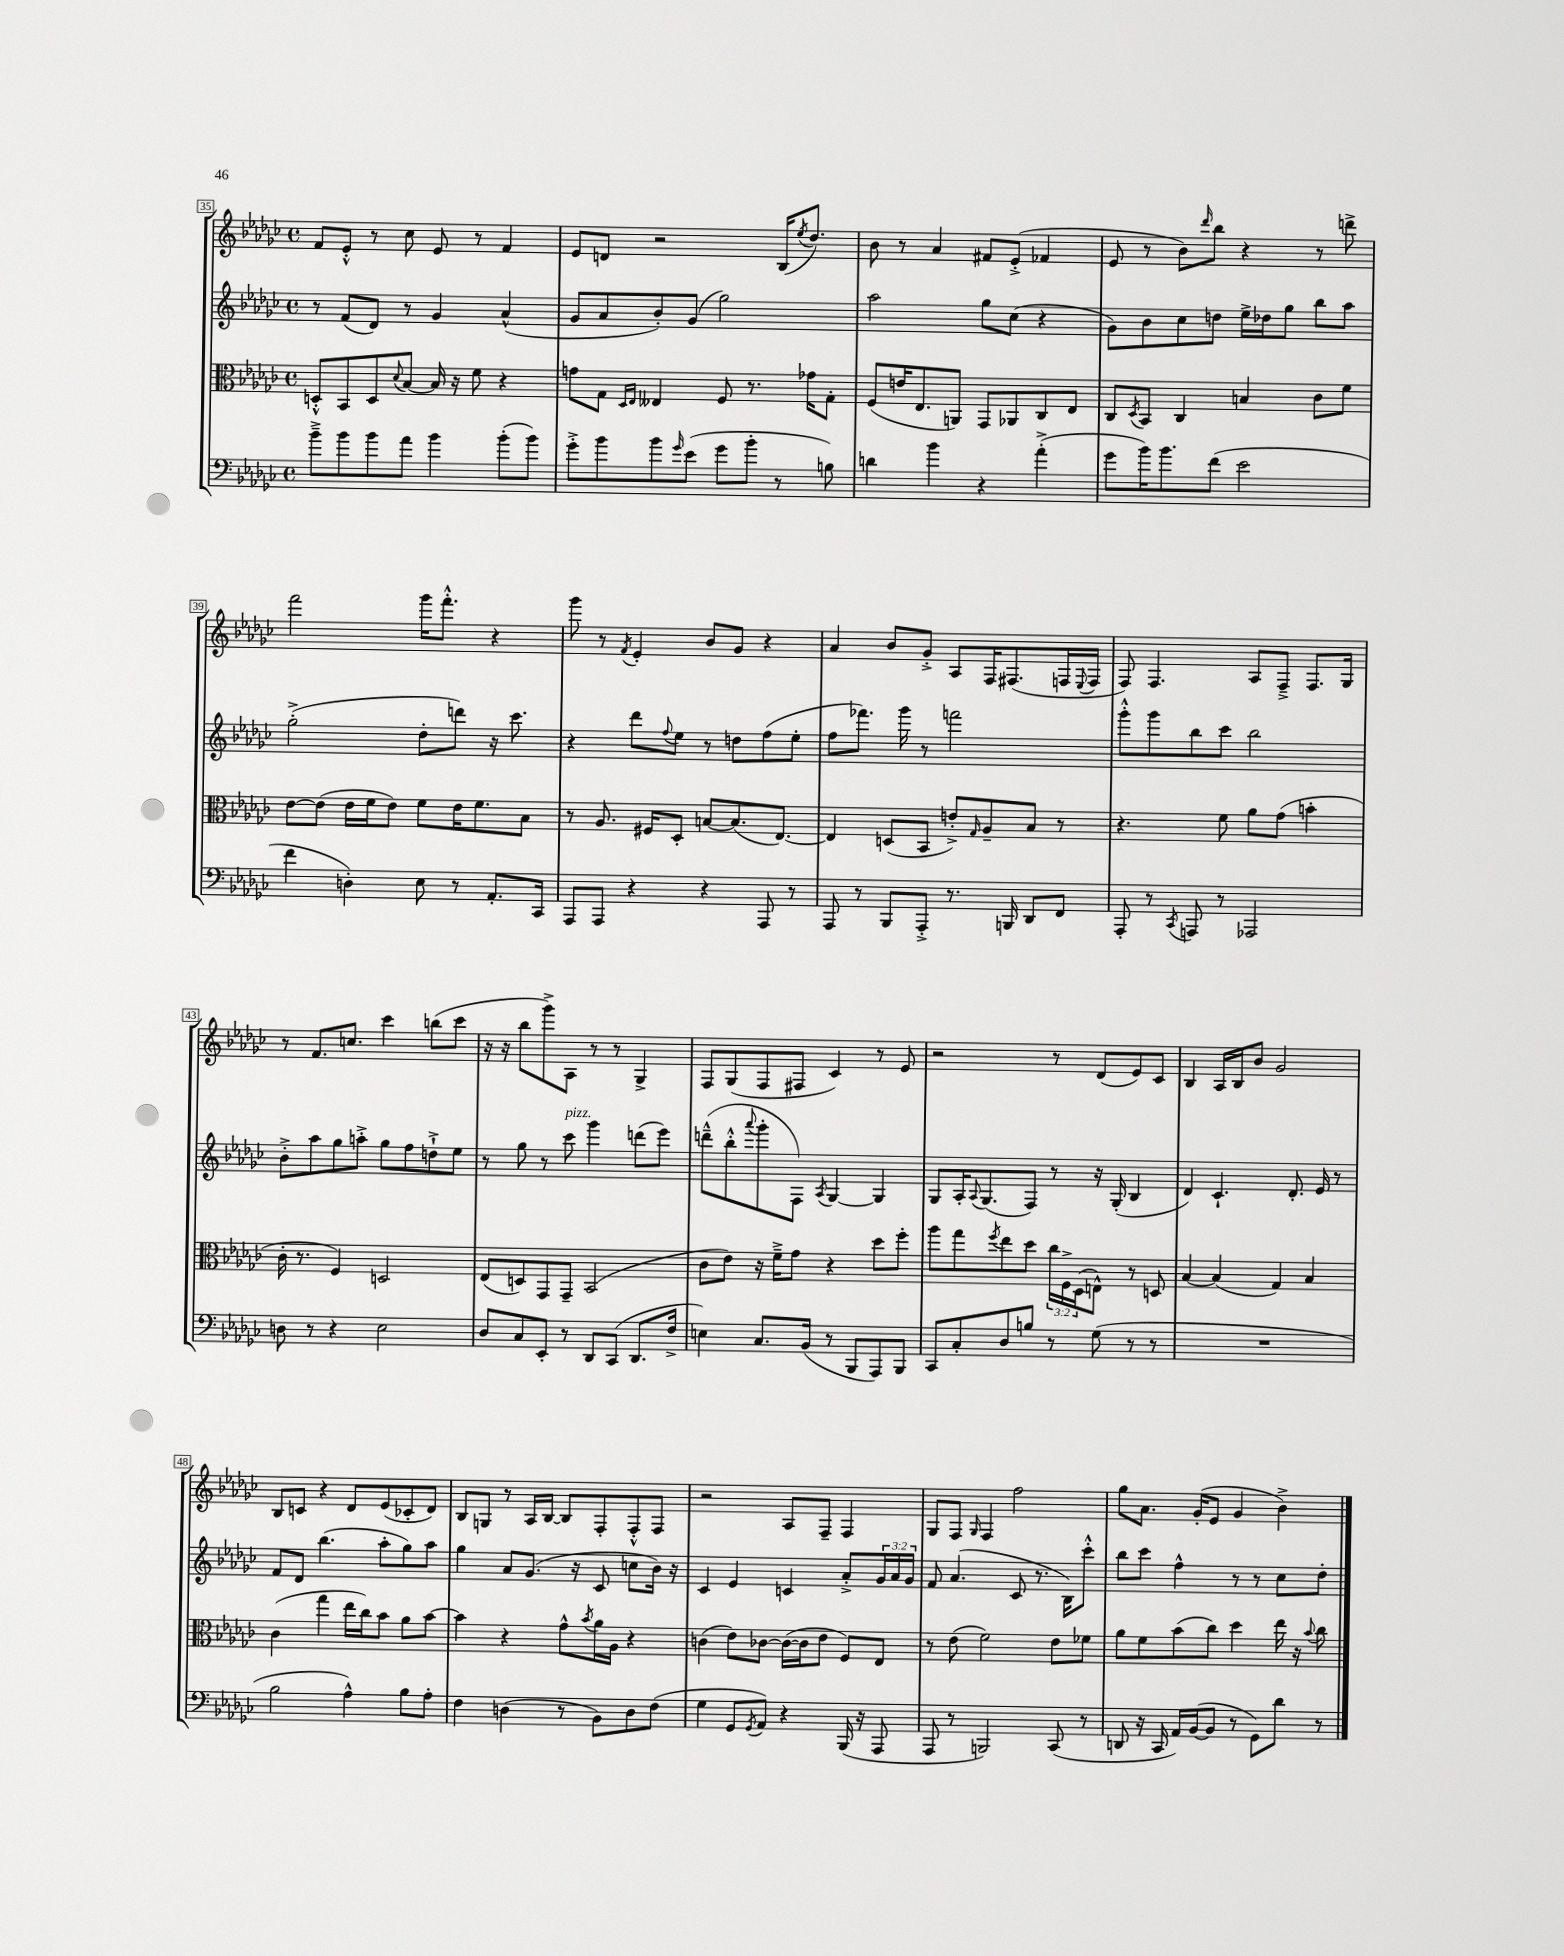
<<
\new StaffGroup <<
\new Staff = "s0" {
    \clef treble \key ges \major \defaultTimeSignature \time 4/4
    f'8 ees'8-.-^ r8 ces''8 ees'8 r8 f'4 |
    ees'8 d'8 r2 bes16( \acciaccatura { ees''8 } des''8.) |
    bes'8 r8 aes'4 fis'8 ees'8-.->( fes'4 |
    ees'8 r8 bes'8) \grace { des'''16 } bes''8 r4 r8 d'''8-> |
    f'''2 ges'''16 f'''8.-.-^ r4 |
    ges'''8 r8 \acciaccatura { f'8 } ees'4-. bes'8 ges'8 r4 |
    aes'4 bes'8 ges'8-.-> aes8 f16 fis8.( f16 \appoggiatura { ees8 } f16 |
    f8) f4. aes8 f8---> f8. ges16 |
    r8 f'8. c''8. ces'''4 b''8( ces'''8 |
    r16 r16 bes''8 ges'''8->) aes8 r8 r8 ges4-> |
    f8 ges8( f8 fis8 ces'4) r8 ees'8 |
    r2 r8 des'8( ees'8) ces'8 |
    bes4 aes16 bes16 bes'8 ges'2 |
    bes8 c'8 r4 des'8 ees'8( ces'8-. des'8) |
    bes8 g8 r8 aes16 bes16~ bes8 f8-. f8-.-^ f8 |
    r2 aes8 f8-- f4 |
    ges8 f8 \grace { ges16 } f4 f''2 |
    ges''8 aes'8. ges'16-.( ees'8 ges'4 bes'4->) \bar "|." |
}
\new Staff = "s1" {
    \clef treble \key ges \major \defaultTimeSignature \time 4/4 \override Staff.TupletNumber.text = #tuplet-number::calc-fraction-text
    r8 f'8( des'8) r8 ges'4 aes'4-^( |
    ges'8 aes'8 bes'8-.) ges'8( ges''2) |
    aes''2 ges''8 ces''8( r4 |
    ges'8) bes'8 ces''8 d''8 ees''16-> des''16 ges''8 bes''8 aes''8 |
    ges''2-.->( des''8-. d'''8) r16 ces'''8. |
    r4 des'''8 \appoggiatura { f''8 } ees''8 r8 d''8 f''8( ees''8-. |
    f''8 fes'''8.) ges'''16 r8 f'''2 |
    ges'''8-.-^ ges'''8 bes''8 ces'''8 bes''2 |
    bes'8-.-> aes''8 ges''8 a''8-.-> ges''8 f''8 d''8-!-> ees''8 |
    r8 ges''8 r8 ces'''8^\markup { \italic "pizz." } ges'''4 d'''8( ees'''8) |
    d'''8---^( bes''8-.-^ \appoggiatura { aes'''8 } ges'''8-. f8) \acciaccatura { aes8 } ges4~ ges4 |
    ges8 aes16-. \appoggiatura { aes8 } ges8.( f8) r8 r16 ges16-.( bes4 |
    des'4) ces'4.-! des'8.-. ees'16 r8 |
    f'8 des'8 bes''4.( aes''8-. ges''8) aes''8 |
    ges''4 aes'8 ges'8.( r16 ces'8 c''8 bes'16) r16 |
    ces'4 ees'4 c'4 aes'8-.-> \tuplet 3/2 { ges'16 aes'16 ges'16 } |
    f'8 aes'4.( ces'8 r8. bes16) ces'''8-.-^ |
    bes''8 ces'''8 f''4-^ r8 r8 ces''8 des''8-. \bar "|." |
}
\new Staff = "s2" {
    \clef alto \key ges \major \defaultTimeSignature \time 4/4 \override Staff.TupletNumber.text = #tuplet-number::calc-fraction-text
    d8-.-^ bes,8 d8 \appoggiatura { des'8 } bes8~ bes16 r16 f'8 r4 |
    g'8 ges8 \grace { des16 ees16 } eeses4 f8 r8. ges'16 ges8-. |
    f8( e'16 ees8. a,8) ges,8 aes,8 ces8 ees8 |
    ces8 \acciaccatura { des8 } bes,8 ces4 b4 ces'8 f'8 |
    ees'8~ ees'8( ees'16 f'16 ees'8) f'8 ees'16 f'8. bes8 |
    r8 aes8. fis16 des8-. b8~ b8.( ees8.~) |
    ees4 d8( bes,8 e'8-.->) \grace { ges16 } aes8-- bes8 r8 |
    r4. f'8 aes'8 ges'8( b'4-. |
    ces'16-. r8. f4) d2 |
    ees8( d8) ges,8 ges,8-- bes,2( |
    ces'8 ees'8) r16 f'16---> ges'8 r4 des''8 f''8-. |
    aes''8 ges''8 \acciaccatura { f''8 } ees''8 des''8 \tuplet 3/2 { ces''16 f16-> des16( } e8-^) r8 d8 |
    bes4~ bes4( ges4) bes4 |
    ces'4( ges''4 ees''16 ces''16) bes'8 aes'8 bes'8~ |
    bes'4 r4 ges'8-^ \acciaccatura { bes'8 } aes'16 aes16 r4 |
    c'4( ees'8) ces'8~ ces'16~( ces'16 ees'8 f8) ees8 |
    r8 ees'8( f'2) ees'8 fes'8 |
    aes'8 f'8 bes'8( ces''8) des''4 ees''16 r16 \appoggiatura { bes'8 } ces''8 \bar "|." |
}
\new Staff = "s3" {
    \clef bass \key ges \major \defaultTimeSignature \time 4/4
    bes'8---> bes'8 bes'8 aes'8 bes'4 bes'8-.( bes'8) |
    ges'8-.-> bes'8 bes'8 \grace { ges'16 } ees'8( ges'8 bes'8-. r8 b8) |
    d'4 bes'4 r4 aes'4-.->( |
    ges'8 bes'16) bes'8. f'8( ees'2 |
    f'4 d4-.) ees8 r8 aes,8.-. ces,16 |
    aes,,8 aes,,8 r4 r4 aes,,8 r8 |
    aes,,8 r8 bes,,8 aes,,8-.-> r8. b,,16 des,8 f,8 |
    aes,,8-. r8 \acciaccatura { ces,8 } a,,8 r8 aes,,2 |
    d8 r8 r4 ees2 |
    des8 ces8 ees,8-. r8 des,8 ces,8( des,8. f16-> |
    e4) ces8. bes,16( r8 bes,,8 aes,,8) bes,,8 |
    ces,8 ces8-. des8 b8 r8 ges8( r8 r8 |
    R1 |
    bes2 aes4-^) bes8 aes8-. |
    f4 d4( r8 bes,8) d8 f8( |
    ges4 ges,8 \acciaccatura { ges,8 } aes,8) r4 bes,,16( r16 aes,,8 |
    aes,,8 r8 b,,2) ces,8( r8 |
    d,8 r16 ces,16 aes,16) bes,16~( bes,8 r8 ges,8) des'8 r8 \bar "|." |
}
>>
>>
\layout { \context { \Score currentBarNumber = #35 \override BarNumber.stencil = #(make-stencil-boxer 0.1 0.3 ly:text-interface::print) } }
